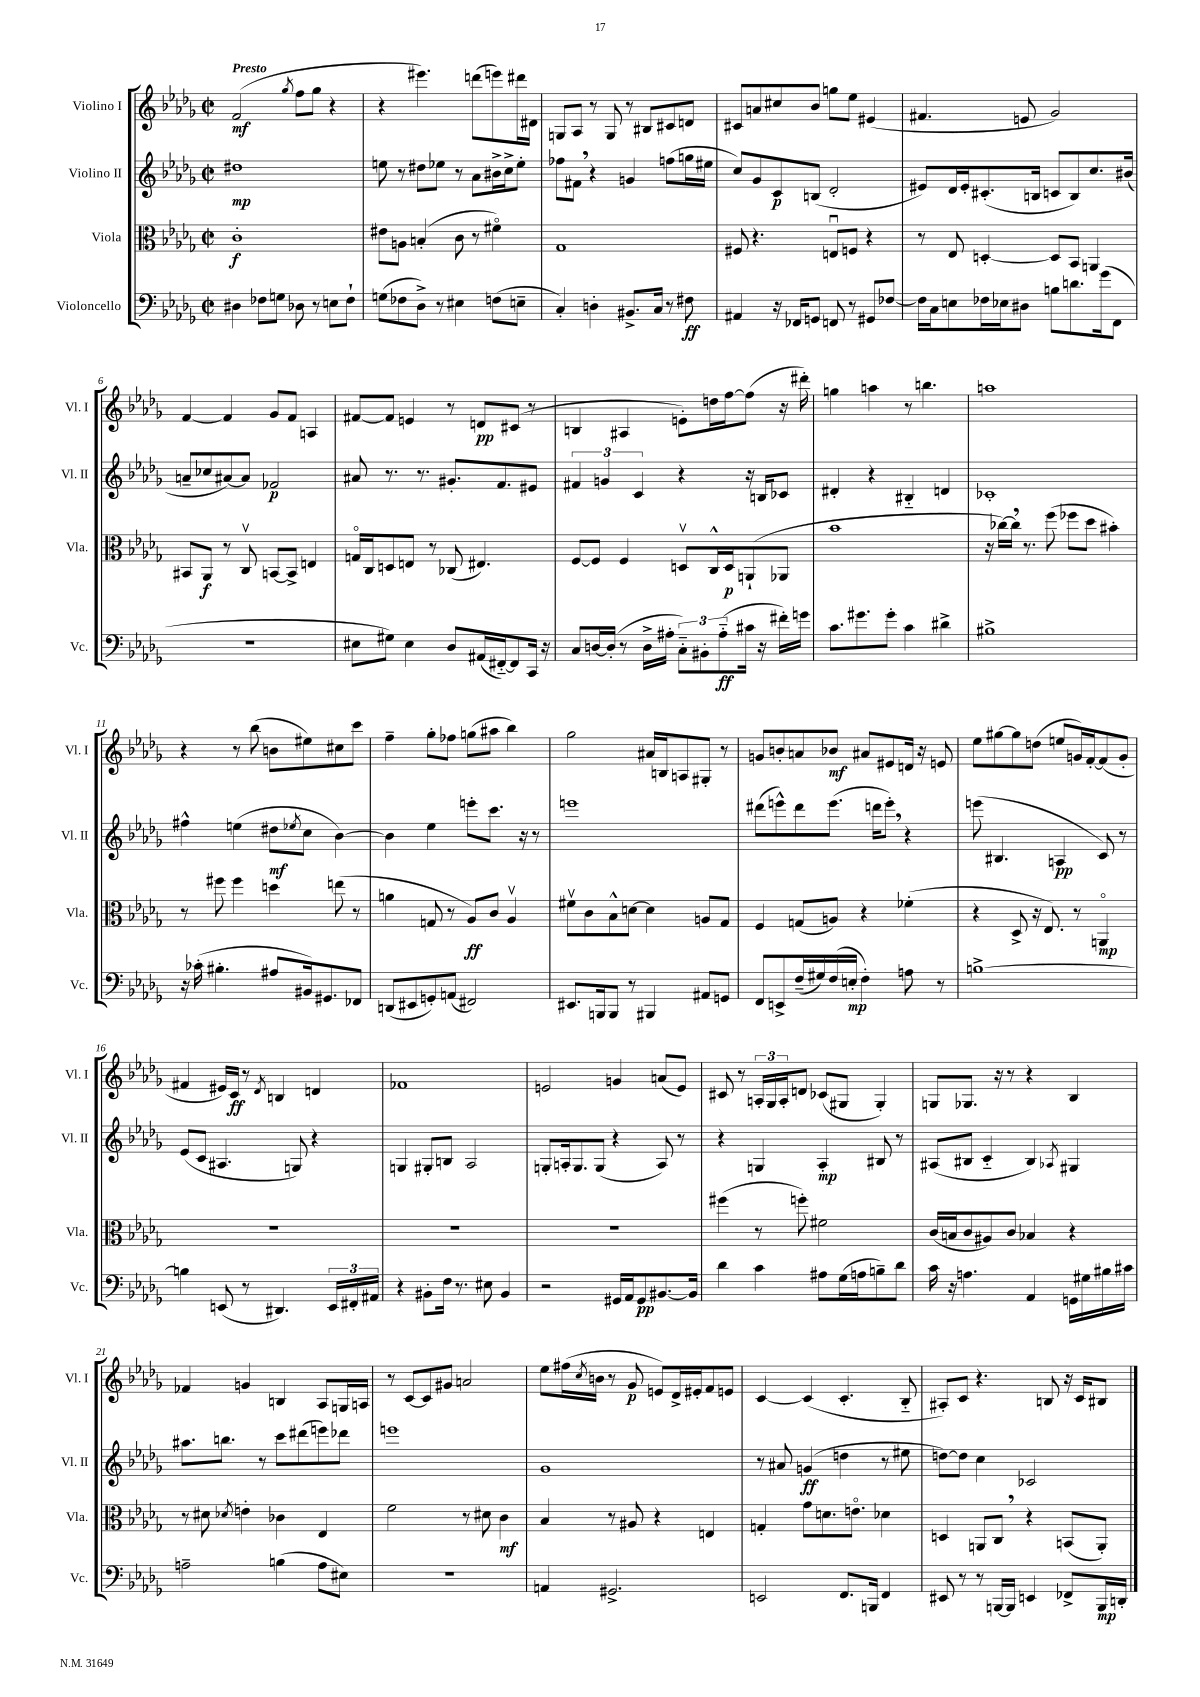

**kern	**kern	**kern	**kern
*staff4	*staff3	*staff2	*staff1
*clefF4	*clefC3	*clefG2	*clefG2
*k[b-e-a-d-g-]	*k[b-e-a-d-g-]	*k[b-e-a-d-g-]	*k[b-e-a-d-g-]
*M2/2	*M2/2	*M2/2	*M2/2
*met(c|)	*met(c|)	*met(c|)	*met(c|)
4D#	1c'	1dd#	(2f
8F-	.	.	.
8G	.	.	.
.	.	.	8qgg-
8D-	.	.	8ff
8r	.	.	8gg-
8E	.	.	4r
8F-`	.	.	.
=	=	=	=
(8G	8e#	8ee	4r
8F-	8A	8r	.
8D-^)	(4B'	8dd#	4.eee#)
8r	.	8ee-	.
4E#	8c	8r	.
.	8r	8a-	(8ddd
(8F	4f#o)	16b#^	8eee)
.	.	16cc^	.
8E~	.	8ee-'	16ddd#
.	.	.	16d#
=	=	=	=
4C')	1G-	8ff-	8G
.	.	8f#	8A-
4D'	.	4r	8r
.	.	.	8G
8.BB#^	.	4g	8r
.	.	.	8B#
16C	.	.	.
8r	.	(8ff	8c#
8F#	.	16gg	8d
.	.	16ee#	.
=	=	=	=
4AA#	8F#	8cc)	8c#
.	4.r	8g-	8a
16r	.	8c	8cc#
16FF-	.	.	.
8GG	.	(8B	8b-
8FF	8Eu	2d-'	8gg
8r	8F	.	8ee-
8GG#	4r	.	(4e#
[8F-	.	.	.
=	=	=	=
16F-]	8r	8e#)	4.f#
16C	.	.	.
8E	8E-	16d-	.
.	.	16e#'	.
16F-	[4D'	(8.c#'	.
16E-	.	.	.
8D#	.	.	8e
.	.	16B	.
8B	8D]	8c	2g-)
8.d	8BB-	8B)	.
.	4AA	8.cc	.
(16g-	.	.	.
8FF	.	.	.
.	.	(16b#	.
=	=	=	=
1r	8BB#	8a~	[4f
.	8AA-	8cc-	.
.	8r	[8a#)	4f]
.	8Cv	8a#]	.
.	[8BB	2f-	8g-
.	8BB^]	.	8f
.	4E	.	4A
=	=	=	=
8E#	16Go	8a#	[8f#
.	16C	.	.
8G#)	8D	8.r	8f#]
4E#	8E	.	4e
.	.	8.r	.
.	8r	.	.
8D-	(8C-	8.g#'	8r
(16AA#	4.E#)	.	8d
[16FF#'~)	.	8.f	.
8FF#]	.	.	(8c#
16CC	.	8e#	8r
16r	.	.	.
=	=	=	=
8C	[8F	6f#	4B
[16D	8F]	.	.
.	.	6g	.
(16D']	.	.	.
8r	4F	.	4A#
.	.	6c	.
16D^	.	.	.
16A#'	.	.	.
12C'~)	8Dv	4r	8e')
12BB#'	.	.	.
.	16C^^	.	16dd
(12A#'~	.	.	.
.	16D	.	[16ff
16c#	(8AA`	16r	(8ff]
16r	.	16B	.
16f#')	8AA-	8c-	16r
16g	.	.	16ddd#')
=	=	=	=
8.c	1b-	4d#'	4gg
8.g#	.	.	.
.	.	4r	4aa
8g#'	.	.	.
4c	.	4B#'~	8r
.	.	.	4.bb
4d#^	.	4d	.
=	=	=	=
1B#^	16r	1c-'	1aa
.	[16cc-)	.	.
.	16cc-]	.	.
.	8.r	.	.
.	(8ff	.	.
.	8ff-	.	.
.	8dd-	.	.
.	4b#')	.	.
=	=	=	=
16r	8r	4ff#^^	4r
(16c-'	.	.	.
4.B#'	8ff#	.	.
.	4ff#	(4ee	8r
.	.	.	(8bb-
8A#	4dd	8dd#	8b
.	.	8qee-	.
16BB#)	.	8cc	8ee#)
8.GG#	.	.	.
.	(8ee	[4b-)	8cc#
8FF-	8r	.	8ccc
=	=	=	=
(8DD	4a	4b-]	4ff~
8EE#	.	.	.
8GG')	8G	4ee-	8gg-'
(8AA	8r	.	8ff-
2FF#)	8A-)	8eee'	(8gg
.	8c	8.ccc	8aa#
.	4A-v	.	4bb-)
.	.	16r	.
.	.	8r	.
=	=	=	=
8.EE#	8f#v	1eee	2gg-
.	8c	.	.
16BBB	.	.	.
8BBB	8B-^^	.	.
8r	[8d	.	.
4BBB#	4d]	.	16a#
.	.	.	16B
.	.	.	8A
8AA#	8A	.	8G#'
8GG	8G-	.	8r
=	=	=	=
8FF	4F	(8ddd#	8g
8EE^	.	8eee^^)	8b'
(16F~	(8G	8ddd#	8a
16G#)	.	.	.
(16F	8A)	(8.eee	8b-
16E'	.	.	.
4F')	4r	.	8a#
.	.	16ddd	.
.	.	8eee')	8e#
8A	(4f-'	4r	16d
.	.	.	16r
8r	.	.	8e
=	=	=	=
[1B^	4r	(8eee	8ee-
.	.	4.B#	[8gg#
.	8D-^	.	8gg#]
.	16r	.	(8dd
.	8.E-)	.	.
.	.	4A	8ee
.	8r	.	16g)
.	.	.	[16f'
.	4AAo	8c)	(8f]
.	.	8r	8g'
=	=	=	=
4B]	1r	(8e-	4f#
.	.	8c	.
(8EE	.	4.A#	16e#)
.	.	.	16c
8r	.	.	8r
.	.	.	8qd-
4.DD#)	.	.	4B
.	.	8G)	.
.	.	4r	4d
24EE	.	.	.
24FF#'	.	.	.
24AA#	.	.	.
=	=	=	=
4r	1r	4G	1f-
8BB#'	.	8G#'	.
16F	.	8B	.
8.r	.	.	.
.	.	2A-	.
8E#	.	.	.
4BB#	.	.	.
=	=	=	=
2r	1r	8G'	2e
.	.	16A'	.
.	.	8.G	.
.	.	(8G	.
16GG#	.	4r	4g
16AA-	.	.	.
8GG#	.	.	.
[8.BB#	.	8A)	(8a
.	.	8r	8e)
16BB#]	.	.	.
=	=	=	=
4d-	(4ff#	4r	8c#
.	.	.	8r
4c	8r	4G	24A'
.	.	.	24G-
.	.	.	24A'
.	8ff')	.	8d
8A#	2f#	4A-'	(8c-
(16G-	.	.	8G#
16A	.	.	.
8B~)	.	8B#	4G#')
8d-	.	8r	.
=	=	=	=
16c	(16c	(8A#	8G
16r	16B	.	.
4.A	8c	8B#	8.G-
.	8A#)	4c'~	.
.	.	.	16r
.	8c	.	8r
4AA-	4B-	4B#)	4r
.	.	8qA-	.
16GG	4r	4G#	4B-
16G#	.	.	.
16B#	.	.	.
16c#	.	.	.
=	=	=	=
2A~	8r	8.aa#	4f-
.	8d#	.	.
.	.	8.bb	.
.	8qd-	.	.
.	4e'	.	4g
.	.	8r	.
(4B	4c-	8ccc	4B
.	.	(8ddd#	.
8A	4E-	8eee)	8A-
8E#)	.	8ddd-	16G
.	.	.	16A
=	=	=	=
1r	2f	1eee	8r
.	.	.	[8c
.	.	.	8c]
.	.	.	8g#
.	8r	.	2a
.	8d#	.	.
.	4c	.	.
=	=	=	=
4AA	4B-	1g-	8ee-
.	.	.	(16ff#
.	.	.	8qcc
.	.	.	16b
2.GG#^	8r	.	8r
.	8A#	.	8g-
.	4r	.	8e)
.	.	.	16d-^
.	.	.	16e#'
.	4E	.	8f
.	.	.	8e
=	=	=	=
2EE	4G'	8r	[4c
.	.	8a#	.
.	8g-	(4g	(4c]
.	8.d	.	.
8.FF	.	4dd	4.c'
.	8.eo	.	.
16BBB	.	.	.
4FF	4d-	8r	.
.	.	8ee#	8B-'~
=	=	=	=
8EE#	4D	[8dd)	8A#')
8r	.	8dd]	8c
8r	8AA	4cc	4.r
[16BBB	8C	.	.
16BBB]	.	.	.
4EE	4r	2c-	.
.	.	.	8B
8FF-^	(8BB	.	16r
.	.	.	16c
16BBB	8AA')	.	8B#
16DD'	.	.	.
==	==	==	==
*-	*-	*-	*-
